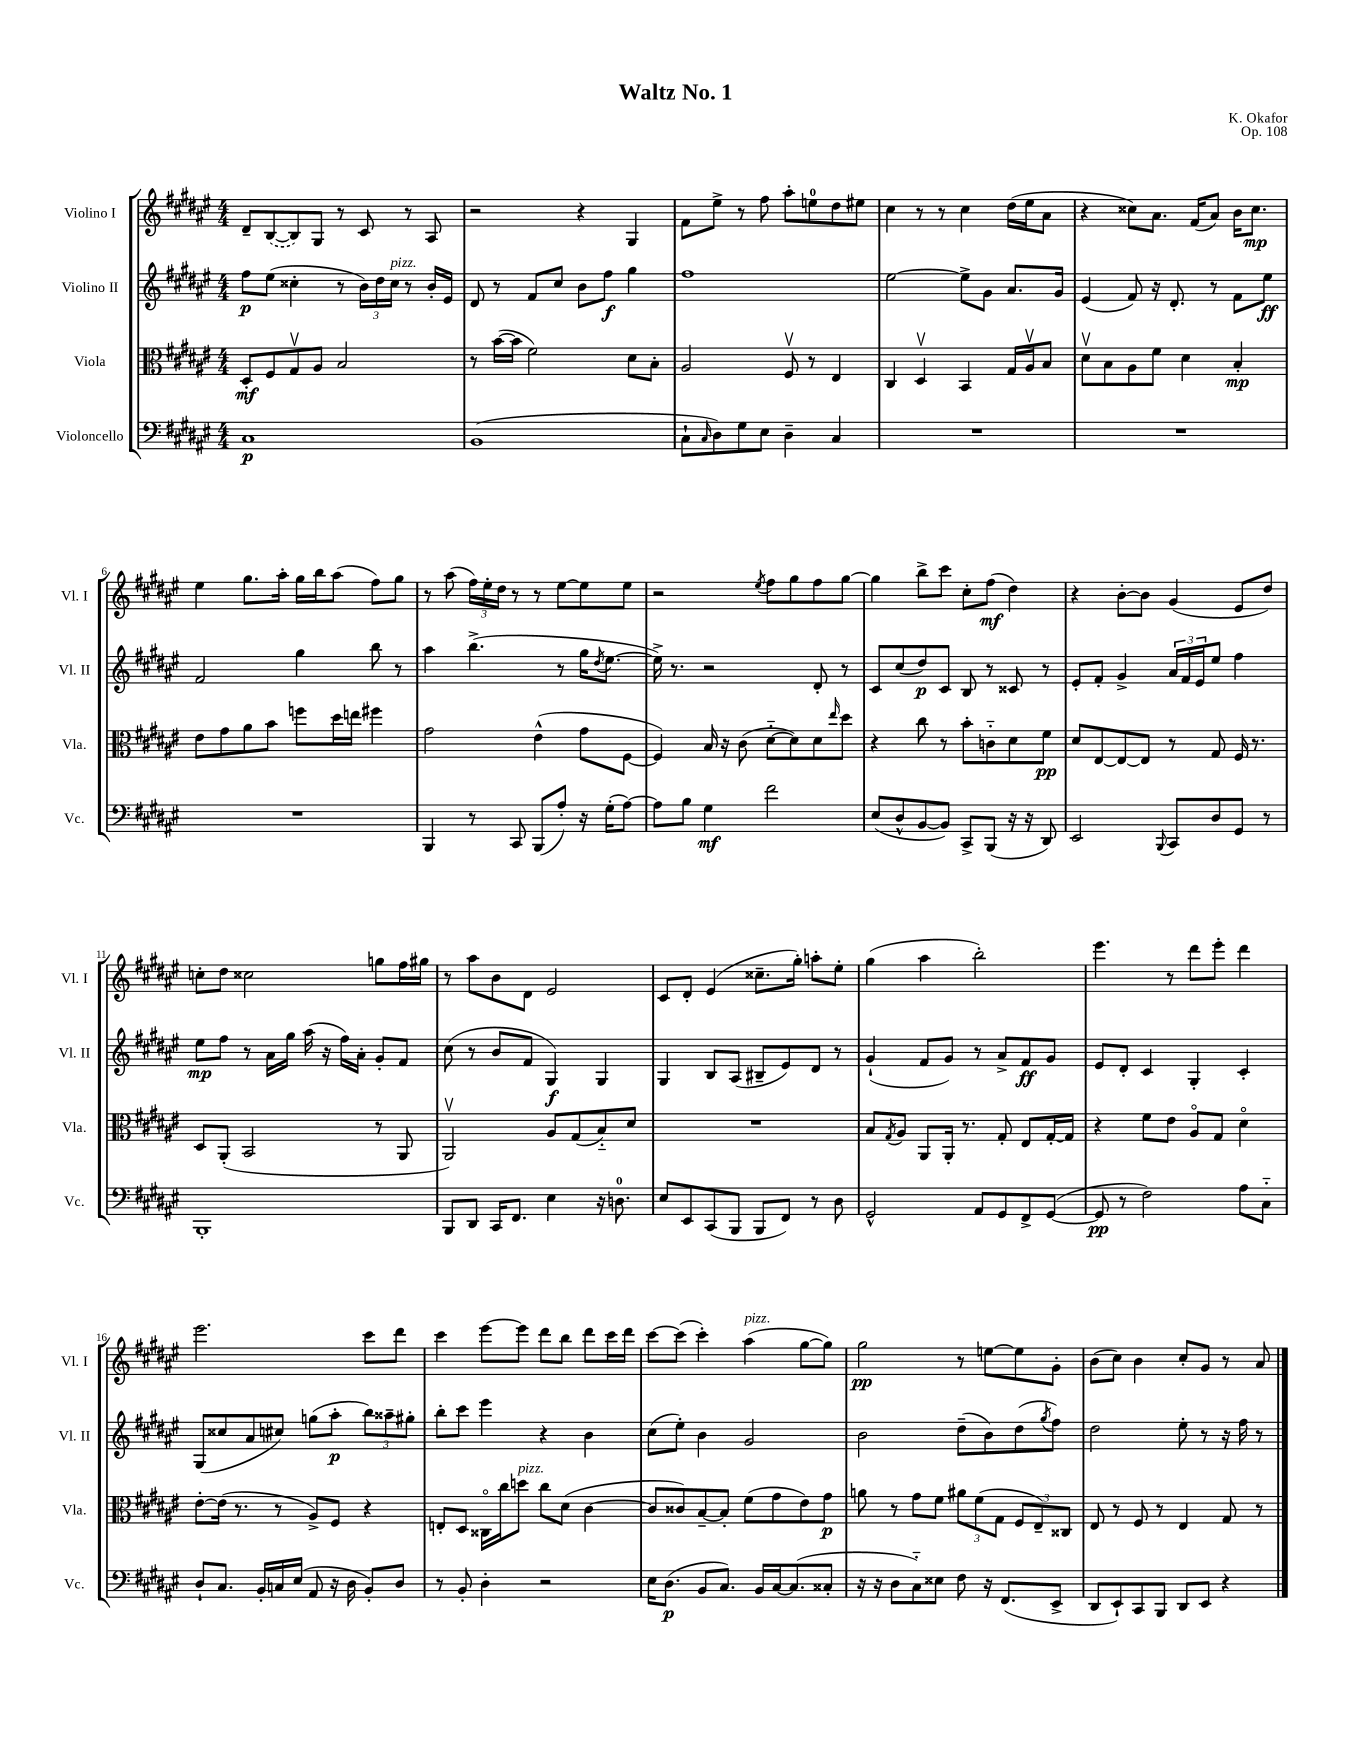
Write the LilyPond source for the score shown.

\header { title = "Waltz No. 1" composer = "K. Okafor" opus = "Op. 108" }
<<
\new StaffGroup <<
\new Staff = "s0" \with { instrumentName = "Violino I" shortInstrumentName = "Vl. I" } {
    \clef treble \key fis \major \numericTimeSignature \time 4/4
    dis'8-- \once \slurDashed b8~( b8) gis8 r8 cis'8 r8 ais8 |
    r2 r4 gis4 |
    fis'8 eis''8-> r8 fis''8 ais''8-. e''8-0 dis''8 eis''8 |
    cis''4 r8 r8 cis''4 dis''16( eis''16 ais'8 |
    r4 cisis''8) ais'8. fis'16( ais'8) b'16 cisis''8.\mp |
    eis''4 gis''8. ais''16-. gis''16 b''16 ais''8( fis''8) gis''8 |
    r8 ais''8( \tuplet 3/2 { fis''16) eis''16-. dis''16 } r8 r8 eis''8~ eis''8 eis''8 |
    r2 \acciaccatura { eis''8 } fis''8 gis''8 fis''8 gis''8~ |
    gis''4 b''8-> cis'''8 cis''8-. fis''8\mf( dis''4) |
    r4 b'8~-. b'8 gis'4( eis'8 dis''8) |
    c''8-. dis''8 cisis''2 g''8 fis''16 gis''16 |
    r8 ais''8 b'8 dis'8 eis'2 |
    cis'8 dis'8-. eis'4( cisis''8.-- gis''16-.) a''8-. eis''8-. |
    gis''4( ais''4 b''2-.) |
    eis'''4. r8 dis'''8 eis'''8-. dis'''4 |
    eis'''2. cis'''8 dis'''8 |
    cis'''4 eis'''8~ eis'''8 dis'''8 b''8 dis'''8 cis'''16 dis'''16 |
    cis'''8~ cis'''8( cis'''4-.) ais''4^\markup { \italic "pizz." }( gis''8~ gis''8) |
    gis''2\pp r8 e''8~ e''8 gis'8-. |
    b'8( cis''8) b'4 cis''8-. gis'8 r8 ais'8 \bar "|." |
}
\new Staff = "s1" \with { instrumentName = "Violino II" shortInstrumentName = "Vl. II" } {
    \clef treble \key fis \major \numericTimeSignature \time 4/4
    fis''8\p eis''8( cisis''4-. r8 \tuplet 3/2 { b'16) dis''16 cisis''16^\markup { \italic "pizz." } } r8 b'16-. eis'16 |
    dis'8 r8 fis'8 cis''8 b'8 fis''8\f gis''4 |
    fis''1 |
    eis''2~ eis''8-> gis'8 ais'8. gis'16 |
    eis'4( fis'8) r16 dis'8.-. r8 fis'8 eis''8\ff |
    fis'2 gis''4 b''8 r8 |
    ais''4 b''4.->( r8 gis''16 \acciaccatura { dis''8 } eis''8.~ |
    eis''16->) r8. r2 dis'8-. r8 |
    cis'8 cis''8( dis''8\p) cis'8 b8 r8 cisis'8 r8 |
    eis'8-. fis'8-. gis'4-> \tuplet 3/2 { ais'16 fis'16 eis'16 } eis''8 fis''4 |
    eis''8\mp fis''8 r8 ais'16 gis''16 ais''16( r16 fis''16) ais'16-. gis'8-. fis'8 |
    cis''8( r8 b'8 fis'8 gis4\f) gis4 |
    gis4 b8 ais8( bis8-- eis'8) dis'8 r8 |
    gis'4-!( fis'8 gis'8) r8 ais'8-> fis'8\ff gis'8 |
    eis'8 dis'8-. cis'4 gis4-. cis'4-. |
    gis8( cisis''8 ais'8 cis''8) g''8( ais''8-.\p \tuplet 3/2 { b''8) aisis''8-- gis''8-. } |
    b''8-. cis'''8 eis'''4 r4 b'4 |
    cis''8( eis''8-.) b'4 gis'2 |
    b'2 dis''8--( b'8) dis''8( \acciaccatura { gis''8 } fis''8) |
    dis''2 eis''8-. r8 r16 fis''16 r8 \bar "|." |
}
\new Staff = "s2" \with { instrumentName = "Viola" shortInstrumentName = "Vla." } {
    \clef alto \key fis \major \numericTimeSignature \time 4/4
    dis8-.\mf fis8 gis8\upbow ais8 b2 |
    r8 b'16~( b'16 fis'2) dis'8 b8-. |
    ais2 fis8\upbow r8 eis4 |
    cis4 dis4\upbow b,4 gis16 ais16\upbow b8 |
    dis'8\upbow b8 ais8 fis'8 dis'4 b4-.\mp |
    eis'8 gis'8 ais'8 b'8 f''8 dis''16 e''16 fis''4 |
    gis'2 eis'4-^( gis'8 fis8~ |
    fis4) b16 r16 cis'8( dis'8~-_ dis'8) dis'8 \grace { eis''16 } dis''8 |
    r4 cis''8 r8 b'8-. c'8-_ dis'8 fis'8\pp |
    dis'8 eis8~ eis8~ eis8 r8 gis8 fis16 r8. |
    dis8 ais,8-.( b,2 r8 ais,8 |
    ais,2\upbow) ais8 gis8( b8-_) dis'8 |
    R1 |
    b8 \acciaccatura { gis8 } ais8 ais,8 ais,16-. r8. gis8-. eis8 gis16~-. gis16 |
    r4 fis'8 eis'8 ais8\flageolet gis8 dis'4\flageolet |
    eis'8~-. eis'16( r8. r8 ais8->) fis8 r4 |
    e8-. dis8 cisis16\flageolet cis''16 d''8^\markup { \italic "pizz." } cis''8 dis'8( cis'4~ |
    cis'8 cisis'8) b8~-- b8-. fis'8( gis'8 eis'8) gis'8\p |
    a'8 r8 gis'8 fis'8 \tuplet 3/2 { ais'8 fis'8( gis8 } \tuplet 3/2 { fis8 eis8--) cisis8 } |
    eis8 r8 fis8 r8 eis4 gis8 r8 \bar "|." |
}
\new Staff = "s3" \with { instrumentName = "Violoncello" shortInstrumentName = "Vc." } {
    \clef bass \key fis \major \numericTimeSignature \time 4/4
    cis1\p |
    b,1( |
    cis8-! \grace { cis16 } dis8) gis8 eis8 dis4-- cis4 |
    R1 |
    R1 |
    R1 |
    b,,4 r8 cis,8 b,,8( ais8-.) r16 gis16-.( ais8~) |
    ais8 b8 gis4\mf fis'2 |
    eis8( dis8-^ b,8~ b,8) cis,8-> b,,8( r16 r16 dis,8) |
    eis,2 \appoggiatura { b,,8 } cis,8 dis8 gis,8 r8 |
    b,,1-. |
    b,,8 dis,8 cis,16 fis,8. eis4 r16 d8.-0 |
    eis8 eis,8 cis,8( b,,8 b,,8 fis,8) r8 dis8 |
    gis,2-^ ais,8 gis,8 fis,8-> gis,8~( |
    gis,8\pp r8 fis2) ais8 cis8-_ |
    dis8-! cis8. b,16-. c16 eis16( ais,8 r16 dis16 b,8-.) dis8 |
    r8 b,8-. dis4-. r2 |
    eis16 dis8.\p( b,8 cis8.) b,16 cis16~ cis8.( cisis8-. |
    r16 r16 dis8 cis8-_) eisis8 fis8 r16 fis,8.( eis,8-> |
    dis,8 eis,8-!) cis,8 b,,8 dis,8 eis,8 r4 \bar "|." |
}
>>
>>
